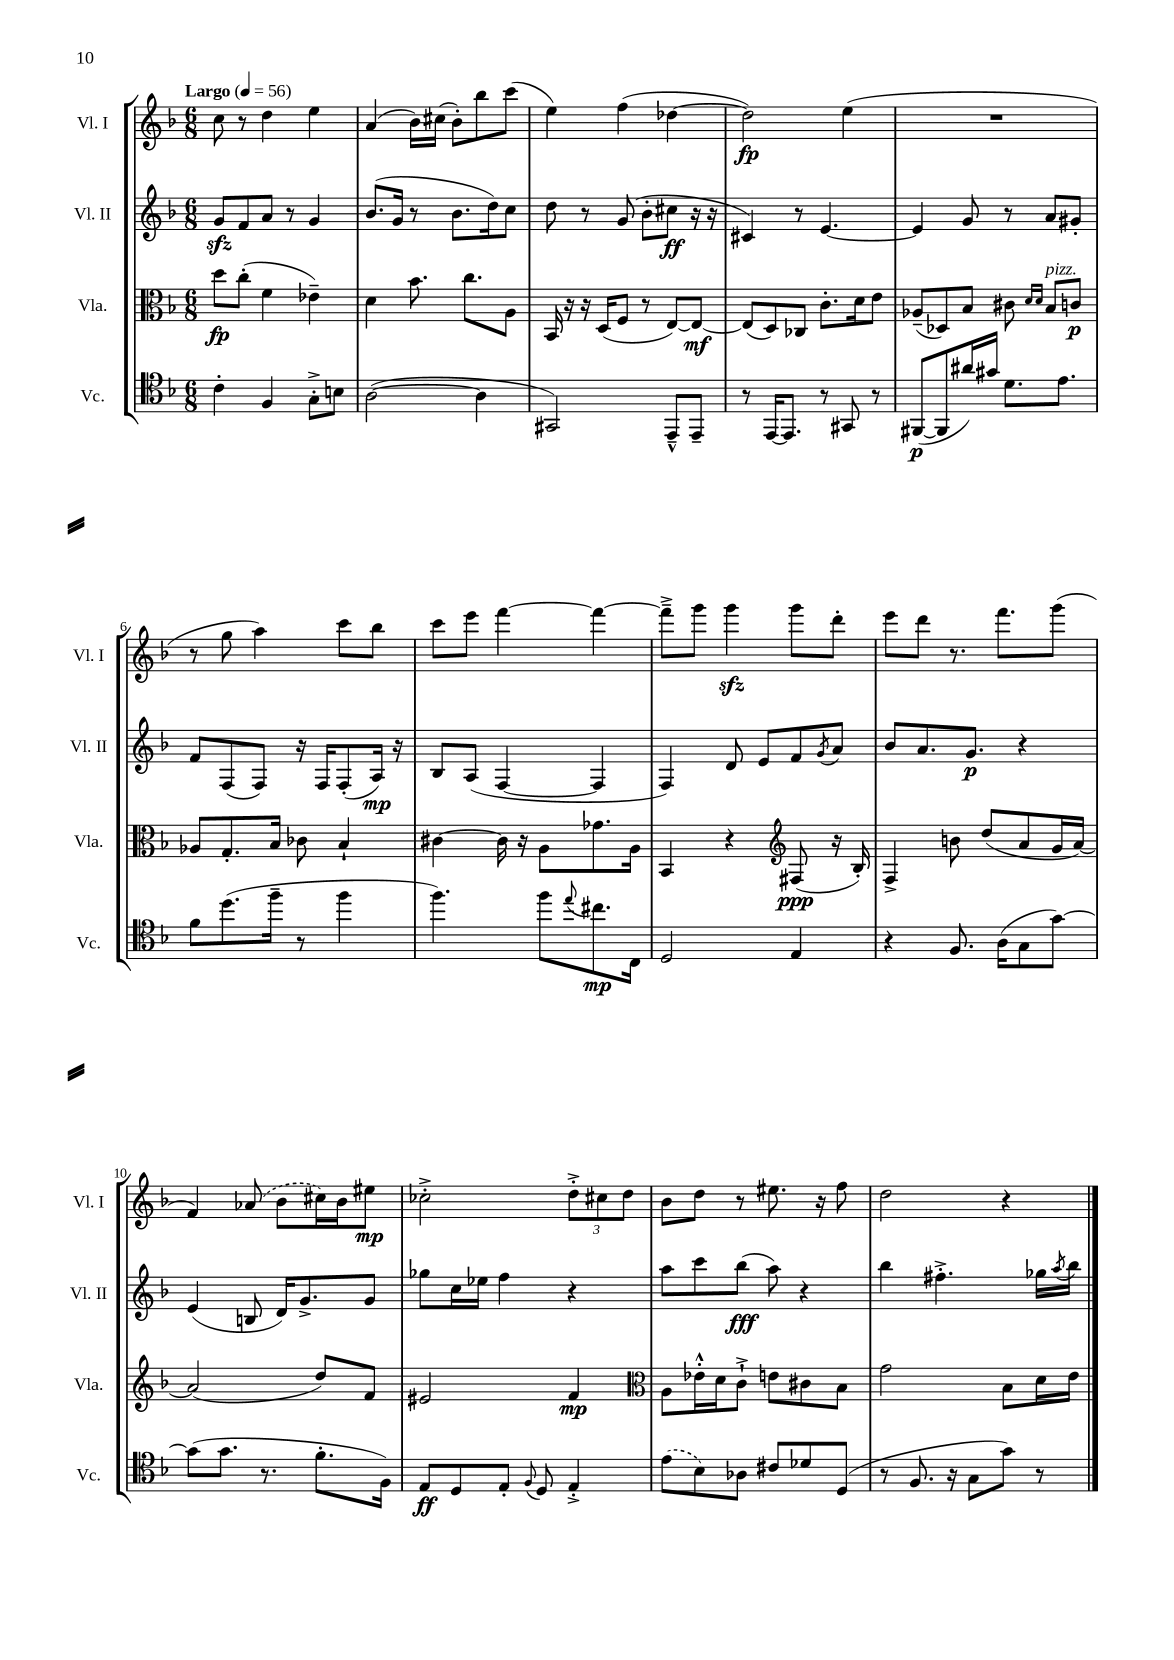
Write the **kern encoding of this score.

**kern	**dynam	**kern	**dynam	**kern	**dynam	**kern	**dynam
*part4	*part4	*part3	*part3	*part2	*part2	*part1	*part1
*staff4	*staff4	*staff3	*staff3	*staff2	*staff2	*staff1	*staff1
*I"Vc.	*	*I"Vla.	*	*I"Vl. II	*	*I"Vl. I	*
*I'Vc.	*	*I'Vla.	*	*I'Vl. II	*	*I'Vl. I	*
*clefC4	*	*clefC3	*	*clefG2	*	*clefG2	*
*k[b-]	*	*k[b-]	*	*k[b-]	*	*k[b-]	*
*M6/8	*	*M6/8	*	*M6/8	*	*M6/8	*
*MM56	*	*MM56	*	*MM56	*	*MM56	*
=1	=1	=1	=1	=1	=1	=1	=1
!	!	!	!	!	!	!LO:TX:a:B:t=Largo	!
4c'\	.	8dd\L	fp	8gzz/L	.	8cc\	.
.	.	(8cc'\J	.	8f/	.	8r	.
4F/	.	4f\	.	8a/J	.	4dd\	.
.	.	.	.	8r	.	.	.
8G'^\L	.	4e-X~\)	.	4g/	.	4ee\	.
8Bn\J	.	.	.	.	.	.	.
=2	=2	=2	=2	=2	=2	=2	=2
([2A\	.	4d\	.	(8.b-/L	.	(4a/	.
.	.	.	.	16g/Jk	.	.	.
.	.	8.b-\	.	8r	.	16b-\LL)	.
.	.	.	.	.	.	(16cc#X\JJ	.
.	.	.	.	8.b-\L	.	8b-'\L)	.
.	.	8.cc\L	.	.	.	.	.
4A\]	.	.	.	.	.	8bb-\	.
.	.	.	.	16dd\k)	.	.	.
.	.	8A\J	.	8cc\J	.	(8ccc\J	.
=3	=3	=3	=3	=3	=3	=3	=3
2GG#X/)	.	16BB-/	.	8dd\	.	4ee\)	.
.	.	16r	.	.	.	.	.
.	.	16r	.	8r	.	.	.
.	.	(16D/KL	.	.	.	.	.
.	.	8F/J	.	(8g/	.	(4ff\	.
.	.	8r	.	8b-'\L	.	.	.
8EE~^^/L	.	[8E/L)	.	8cc#X\J	ff	[4dd-X\	.
8EE~/J	.	8E/J_	mf	16r	.	.	.
.	.	.	.	16r	.	.	.
=4	=4	=4	=4	=4	=4	=4	=4
8r	.	(8E/L]	.	4c#X/)	.	2dd-\])	fp
[16EE/KL	.	8D/)	.	.	.	.	.
8.EE/J]	.	.	.	.	.	.	.
.	.	8C-X/J	.	8r	.	.	.
8r	.	8.c'\L	.	[4.e/	.	.	.
8GG#X/	.	.	.	.	.	(4ee\	.
.	.	16d\k	.	.	.	.	.
8r	.	8e\J	.	.	.	.	.
=5	=5	=5	=5	=5	=5	=5	=5
([8FF#X/L	p	(8A-X~/L	.	4e/]	.	2.r	.
8FF#/]	.	8D-X/)	.	.	.	.	.
16a#X/L)	.	8B-/J	.	8g/	.	.	.
16g#X/JJ	.	.	.	.	.	.	.
8.d\L	.	8c#X\	.	8r	.	.	.
.	.	16qqd/LL	.	.	.	.	.
.	.	16qqd/JJ	.	.	.	.	.
!	!	!LO:TX:a:i:t=pizz.	!	!	!	!	!
.	.	8B-/L	.	8a/L	.	.	.
8.e\J	.	.	.	.	.	.	.
.	.	8cn/J	p	8g#X'/J	.	.	.
!!LO:LB:g=z
=6	=6	=6	=6	=6	=6	=6	=6
8f\L	.	8A-X/L	.	8f/L	.	8r	.
(8.dd\	.	8.G'/	.	(8F/	.	8gg\	.
.	.	.	.	8F/J)	.	4aa\)	.
16ff~\Jk	.	16B-/Jk	.	.	.	.	.
8r	.	8c-X\	.	16r	.	.	.
.	.	.	.	16F/KL	.	.	.
4ff\	.	4B-`/	.	(8F'/	.	8ccc\L	.
.	.	.	.	16A/Jk)	mp	8bb-\J	.
.	.	.	.	16r	.	.	.
=7	=7	=7	=7	=7	=7	=7	=7
4.ff\)	.	[4c#X\	.	8B-/L	.	8ccc\L	.
.	.	.	.	(8A/J	.	8eee\J	.
.	.	16c#\]	.	[4F/	.	[4fff\	.
.	.	16r	.	.	.	.	.
8ff\L	.	8A\L	.	.	.	.	.
8qqee/	.	.	.	.	.	.	.
8.cc#X\	mp	8.g-X\	.	4F/]	.	4fff\_	.
16C\Jk	.	16A\Jk	.	.	.	.	.
=8	=8	=8	=8	=8	=8	=8	=8
2D/	.	4BB-/	.	4F/)	.	8fff~^\L]	.
.	.	.	.	.	.	8ggg\J	.
.	.	4r	.	8d/	.	4gggzz\	.
.	.	.	.	8e/L	.	.	.
*	*	*clefG2	*	*	*	*	*
4E/	.	(8F#X/	ppp	8f/	.	8ggg\L	.
.	.	.	.	8qg/	.	.	.
.	.	16r	.	8a/J	.	8ddd'\J	.
.	.	16B-'/)	.	.	.	.	.
=9	=9	=9	=9	=9	=9	=9	=9
4r	.	4F^/	.	8b-/L	.	8eee\L	.
.	.	.	.	8.a/	.	8ddd\J	.
8.F/	.	8bn\	.	.	.	8.r	.
.	.	.	.	8.g/J	p	.	.
.	.	(8dd/L	.	.	.	.	.
(16A\KL	.	.	.	.	.	8.fff\L	.
8G\	.	8a/	.	4r	.	.	.
[8g\J)	.	16g/L	.	.	.	(8ggg\J	.
.	.	[16a/JJ)	.	.	.	.	.
!!LO:LB:g=z
=10	=10	=10	=10	=10	=10	=10	=10
(8g\L]	.	(2a/]	.	(4e/	.	4f/)	.
8.g\J	.	.	.	.	.	.	.
.	.	.	.	8Bn/	.	(8a-X/	.
8.r	.	.	.	.	.	.	.
.	.	.	.	16d/KL)	.	8b-\L	.
.	.	.	.	8.g^/	.	.	.
8.f'\L	.	8dd/L)	.	.	.	16cc#X\L)	.
.	.	.	.	.	.	16b-\J	.
.	.	8f/J	.	8g/J	.	8ee#X\J	mp
16F\Jk)	.	.	.	.	.	.	.
=11	=11	=11	=11	=11	=11	=11	=11
8E/L	ff	2e#X/	.	8gg-X\L	.	2cc-X'^\	.
8D/	.	.	.	16cc\L	.	.	.
.	.	.	.	16ee-X\JJ	.	.	.
8E'/J	.	.	.	4ff\	.	.	.
8qqF/	.	.	.	.	.	.	.
8D/	.	.	.	.	.	.	.
4E'^/	.	4f/	mp	4r	.	12dd'^\L	.
.	.	.	.	.	.	12cc#X\	.
.	.	.	.	.	.	12dd\J	.
=12	=12	=12	=12	=12	=12	=12	=12
*	*	*clefC3	*	*	*	*	*
(8e\L	.	8A\L	.	8aa\L	.	8b-\L	.
8B-\)	.	16e-X'^^\L	.	8ccc\	.	8dd\J	.
.	.	16d\J	.	.	.	.	.
8A-X\J	.	8c`^\J	.	(8bb-\J	fff	8r	.
8c#X/L	.	8en\L	.	8aa\)	.	8.ee#X\	.
8d-X/	.	8c#X\	.	4r	.	.	.
.	.	.	.	.	.	16r	.
(8D/J	.	8B-\J	.	.	.	8ff\	.
=13	=13	=13	=13	=13	=13	=13	=13
8r	.	2g\	.	4bb-\	.	2dd\	.
8.F/	.	.	.	.	.	.	.
.	.	.	.	4.ff#X'^\	.	.	.
16r	.	.	.	.	.	.	.
8G\L	.	.	.	.	.	.	.
8g\J)	.	8B-\L	.	.	.	4r	.
8r	.	16d\L	.	16gg-X\LL	.	.	.
.	.	.	.	8qaa/	.	.	.
.	.	16e\JJ	.	16bb-\JJ	.	.	.
==	==	==	==	==	==	==	==
*-	*-	*-	*-	*-	*-	*-	*-
